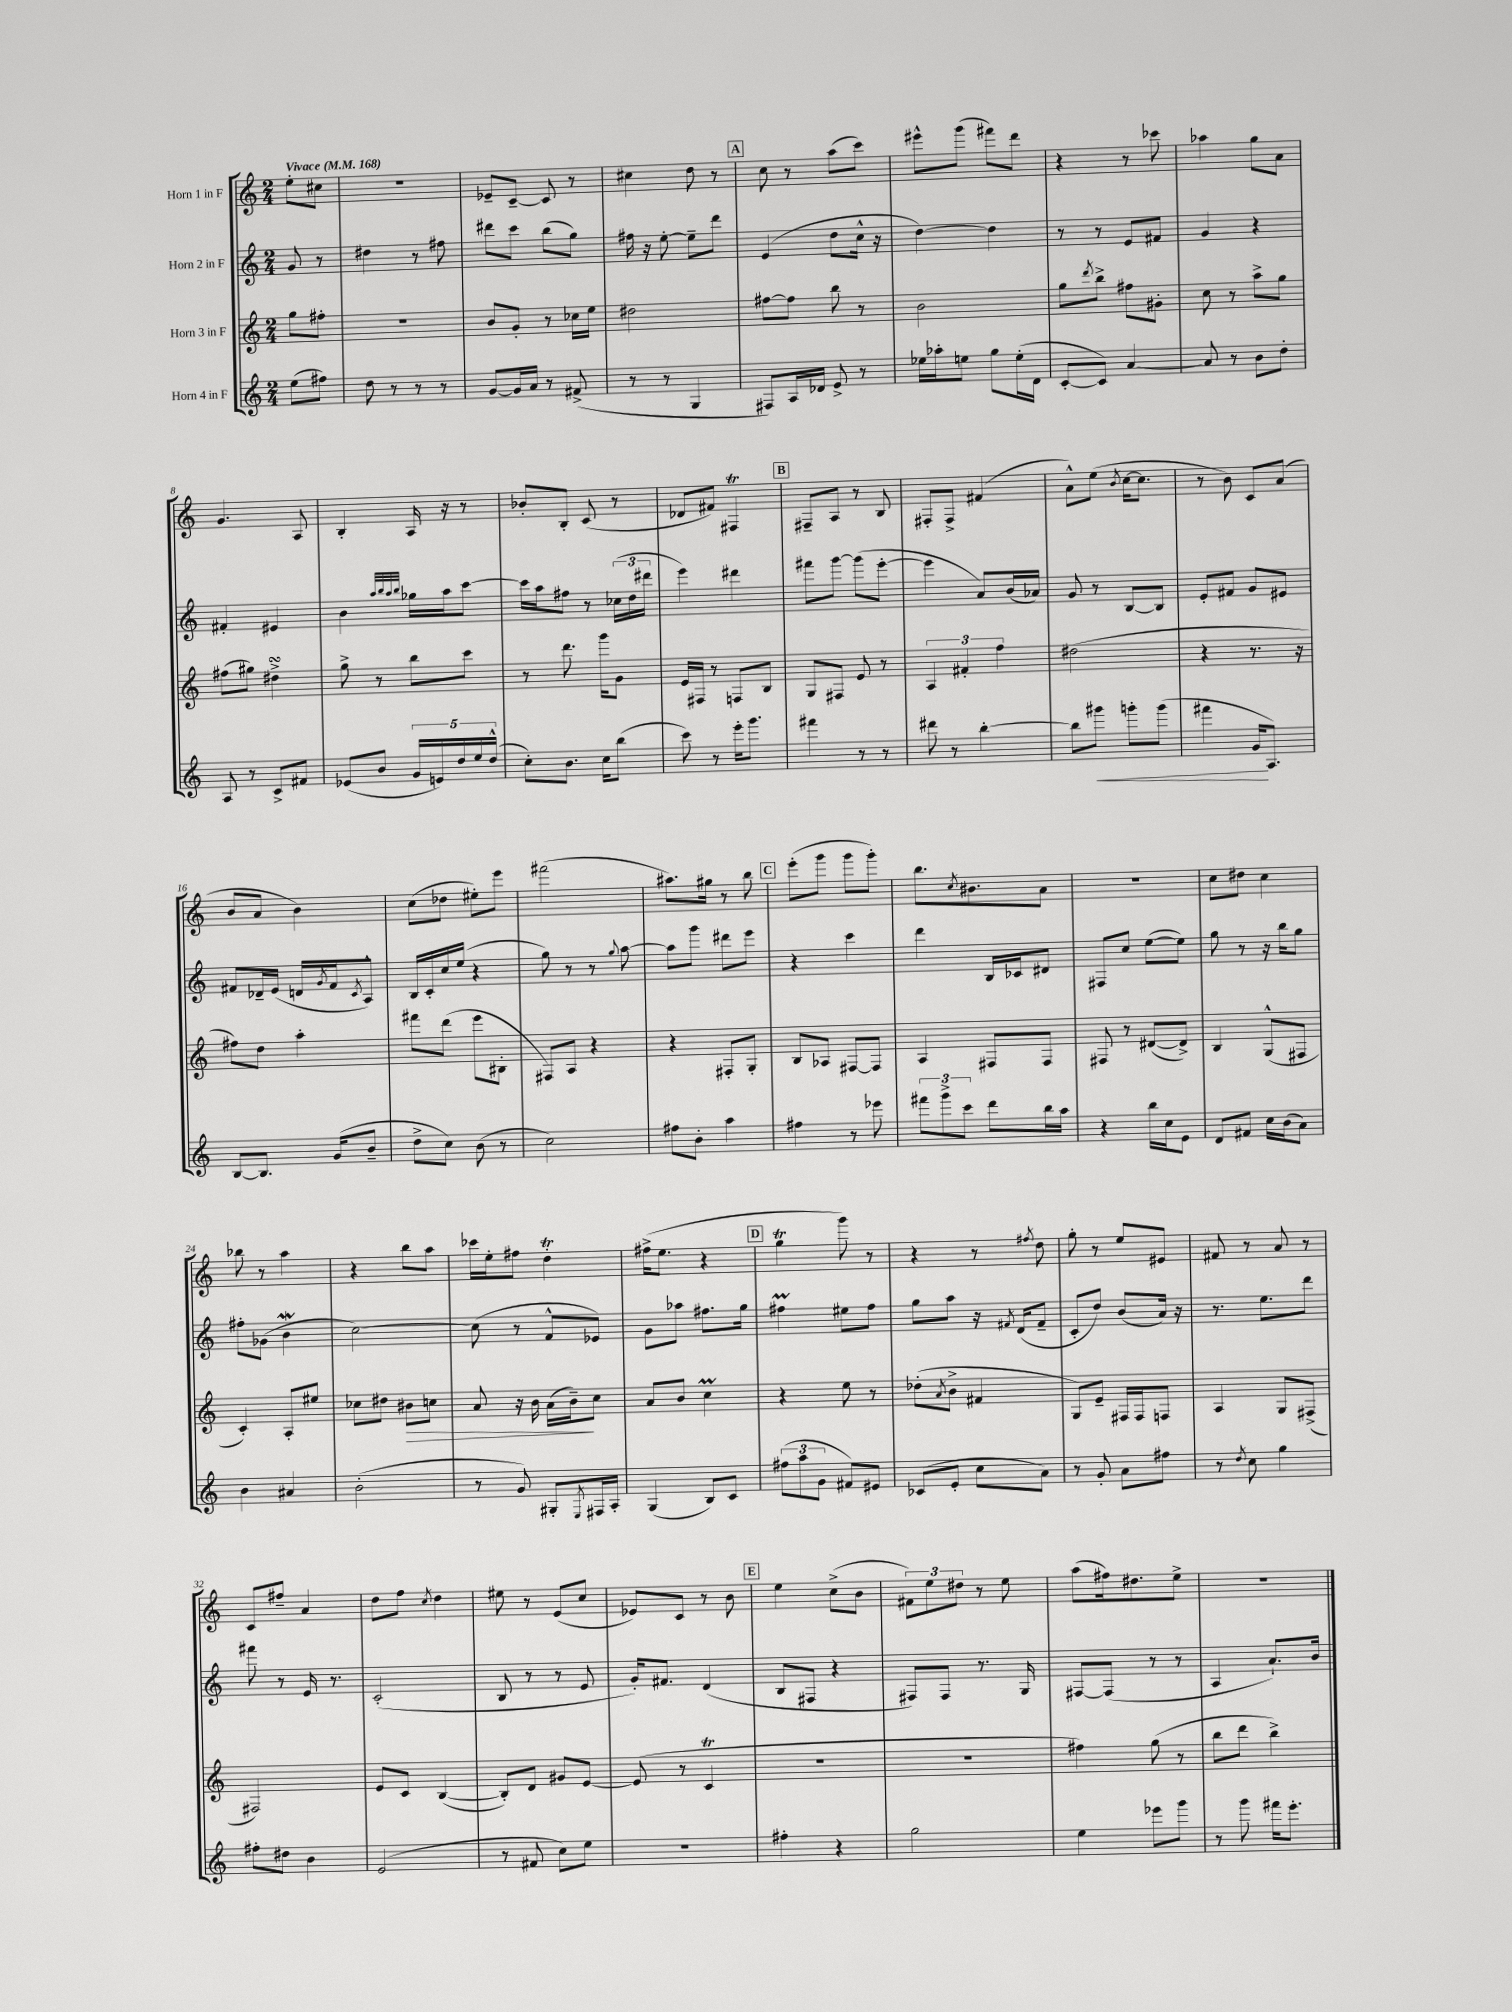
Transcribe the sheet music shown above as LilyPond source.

<<
\new StaffGroup <<
\new Staff = "s0" \with { instrumentName = "Horn 1 in F" } {
    \clef treble \key c \major \numericTimeSignature \time 2/4 \partial 4 \tempo "Vivace" 4 = 168
    e''8-. cis''8 |
    R2 |
    ees'8-- c'8~-- c'8 r8 |
    cis''4 d''8 r8 |
    \mark \markup { \box "A" } c''8 r8 a''8( c'''8) |
    eis'''8-^ g'''8( fis'''8) d'''8 |
    r4 r8 ces'''8 |
    aes''4 g''8 a'8 |
    g'4. a8 |
    b4-. a16 r16 r8 |
    bes'8-. b8-. c'8( r8 |
    des'8 fis'8) fis4\trill |
    \mark \markup { \box "B" } fis8-- a8 r8 b8 |
    fis8-. fis8-> fis'4( |
    a'8-^) e''8( \acciaccatura { b'8 } c''16~ c''8. |
    r8 b'8) c'8 a'8( |
    b'8 a'8 b'4) |
    c''8( des''8 eis''8-.) e'''8 |
    fis'''2( |
    ais''8.) gis''16 r8 b''8 |
    \mark \markup { \box "C" } e'''8-.( g'''8 g'''8 g'''8-.) |
    b''8. \acciaccatura { c''8 } bis'8. a'8 |
    R2 |
    c''8 dis''8 c''4 |
    bes''8 r8 a''4 |
    r4 b''8 a''8 |
    ces'''16 e''16-. fis''8 d''4-.\trill |
    fis''16->( e''8. r4 |
    \mark \markup { \box "D" } g''4\trill g'''8) r8 |
    r4 r8 \acciaccatura { fis''8 } d''8 |
    g''8-. r8 e''8 eis'8 |
    fis'8 r8 a'8 r8 |
    c'8 fis''8-- a'4 |
    d''8 f''8 \acciaccatura { c''8 } d''4 |
    eis''8 r8 e'8( c''8 |
    ees'8) c'8 r8 b'8 |
    \mark \markup { \box "E" } e''4 c''8->( b'8 |
    \tuplet 3/2 { fis'8) e''8 dis''8 } r8 e''8 |
    a''8( fis''16) dis''8. e''8-> |
    R2 \bar "|." |
}
\new Staff = "s1" \with { instrumentName = "Horn 2 in F" } {
    \clef treble \key c \major \numericTimeSignature \time 2/4 \partial 4
    g'8 r8 |
    dis''4 r8 fis''8 |
    dis'''8 c'''8 b''8( g''8) |
    fis''16 r16 e''8~-. e''8-- d'''8 |
    \mark \markup { \box "A" } e'4( d''8 c''16-^ r16 |
    d''4~) d''4 |
    r8 r8 e'8 fis'8 |
    g'4 r4 |
    fis'4-. eis'4 |
    b'4 \grace { a''32 b''32 a''32 b''32 } ges''16 a''16 c'''8~ |
    c'''16 a''16 fis''8 r8 \tuplet 3/2 { ces''16( d''16 dis'''16 } |
    e'''4) dis'''4 |
    \mark \markup { \box "B" } fis'''8 g'''8~ g'''8( e'''8~-. |
    e'''4 a'8) b'16( aes'16) |
    g'8 r8 b8~ b8 |
    e'8-. fis'8 g'8 eis'8 |
    fis'8 des'16-- e'16( d'16 \acciaccatura { g'8 } fis'16 \acciaccatura { c'8 } a8-^) |
    b16 c'16-. c''16 e''16( r4 |
    g''8) r8 r8 \appoggiatura { g''8 } a''8~ |
    a''8 g'''8 dis'''8 e'''8 |
    \mark \markup { \box "C" } r4 c'''4 |
    d'''4 b16 ces'16 dis'8 |
    fis8 c''8 e''8~( e''8) |
    g''8 r8 r16 b''16 g''8 |
    fis''8-. ges'8( b'4\mordent |
    c''2~) |
    c''8( r8 f'8-^ ees'8) |
    g'8 aes''8 fis''8. g''16 |
    \mark \markup { \box "D" } fis''4\prall eis''8 fis''8 |
    g''8 a''8 r16 \acciaccatura { fis'8 } d'16( fis'8-- |
    c'8-. d''8) b'8( a'16) r16 |
    r8. e''8. d'''8 |
    fis'''8 r8 e'16 r8. |
    c'2-.( |
    b8 r8 r8 e'8 |
    g'16-.) fis'8. d'4( |
    \mark \markup { \box "E" } b8 fis8 r4 |
    fis8) fis8 r8. g16 |
    fis8~ fis8( r8 r8 |
    a4 a'8.-!) b'16 \bar "|." |
}
\new Staff = "s2" \with { instrumentName = "Horn 3 in F" } {
    \clef treble \key c \major \numericTimeSignature \time 2/4 \partial 4
    g''8 fis''8-. |
    r2 |
    b'8 g'8-. r8 ces''16 e''16 |
    dis''2 |
    \mark \markup { \box "A" } fis''8~ fis''8 b''8 r8 |
    b'2 |
    g''8 \acciaccatura { d'''8 } b''8-> fis''8 gis'8-. |
    c''8 r8 a''8-> g''8 |
    fis''8( gis''8) dis''4->\turn |
    g''8-> r8 b''8 c'''8 |
    r8 d'''8. g'''16 g'8 |
    e'16 fis16 r8 f8 b8 |
    \mark \markup { \box "B" } g8 fis8 e'8 r8 |
    \tuplet 3/2 { a4 fis'4-. f''4 } |
    dis''2( |
    r4 r8. r16 |
    fis''8) d''8 a''4-. |
    fis'''8 d'''8( e'''8 bis8-. |
    fis8) a8 r4 |
    r4 fis8-. g8-. |
    \mark \markup { \box "C" } b8 aes8 fis8~ fis8 |
    a4 fis8 fis8 |
    fis8 r8 dis'8~( dis'8->) |
    b4 g8-^( fis8 |
    c'4-.) a8-. eis''8 |
    ces''8 dis''8 bis'8\> c''8 |
    a'8 r16 b'16 a'16( b'16--\!) c''8 |
    a'8 b'8 c''4\prall |
    \mark \markup { \box "D" } r4 e''8 r8 |
    des''8-.( \acciaccatura { a'8 } b'8-> fis'4 |
    g8) e'8-- fis16 fis16 f8 |
    a4 g8 fis8->( |
    fis2) |
    e'8 c'8 b4~( |
    b8-.) d'8 gis'8 e'8~ |
    e'8( r8 c'4\trill |
    \mark \markup { \box "E" } R2 |
    R2 |
    fis''4) g''8( r8 |
    b''8 d'''8 b''4->) \bar "|." |
}
\new Staff = "s3" \with { instrumentName = "Horn 4 in F" } {
    \clef treble \key c \major \numericTimeSignature \time 2/4 \partial 4
    e''8( fis''8) |
    d''8 r8 r8 r8 |
    g'8~ g'16 a'16 r8 fis'8->( |
    r8 r8 g4 |
    \mark \markup { \box "A" } fis8) a16 des'16 e'8-> r8 |
    ees''16 aes''16-. e''8 g''8 e''16-.( d'16 |
    c'8~-. c'8) a'4~ |
    a'8 r8 b'8 d''8-. |
    a8 r8 c'8-> fis'8 |
    ees'8( b'8 \tuplet 5/4 { g'16 e'16) d''16 e''16 d''16-^( } |
    c''8-.) b'8. c''16 b''8( |
    c'''8) r8 e'''16-. g'''8. |
    \mark \markup { \box "B" } fis'''4 r8 r8 |
    dis'''8 r8 b''4~-. |
    b''8 gis'''8\< g'''8-. g'''8( |
    fis'''4 g'16\! a8.) |
    b8~ b8. g'16( b'8-- |
    d''8-> c''8) b'8( r8 |
    c''2) |
    fis''8 b'8-. a''4 |
    \mark \markup { \box "C" } fis''4 r8 ees'''8 |
    \tuplet 3/2 { fis'''8 g'''8-> c'''8 } d'''8 b''16 a''16 |
    r4 b''16 c''16 e'8 |
    d'8 fis'8 c''16 b'16( a'8) |
    b'4 ais'4 |
    b'2-.( |
    r8 g'8) gis8-. \acciaccatura { e8 } fis16 a16-. |
    g4( b8) c'8 |
    \mark \markup { \box "D" } \tuplet 3/2 { fis''8( a''8 g'8 } fis'8) eis'8 |
    ces'8( e'8-. c''8 a'8) |
    r8 g'8-. a'8 fis''8 |
    r8 \acciaccatura { d''8 } c''8 g''4 |
    fis''8-. dis''8 b'4 |
    e'2( |
    r8 fis'8 c''8) e''8 |
    R2 |
    \mark \markup { \box "E" } fis''4-. r4 |
    g''2 |
    e''4 ees'''8 g'''8 |
    r8 g'''8 fis'''16 e'''8.-. \bar "|." |
}
>>
>>
